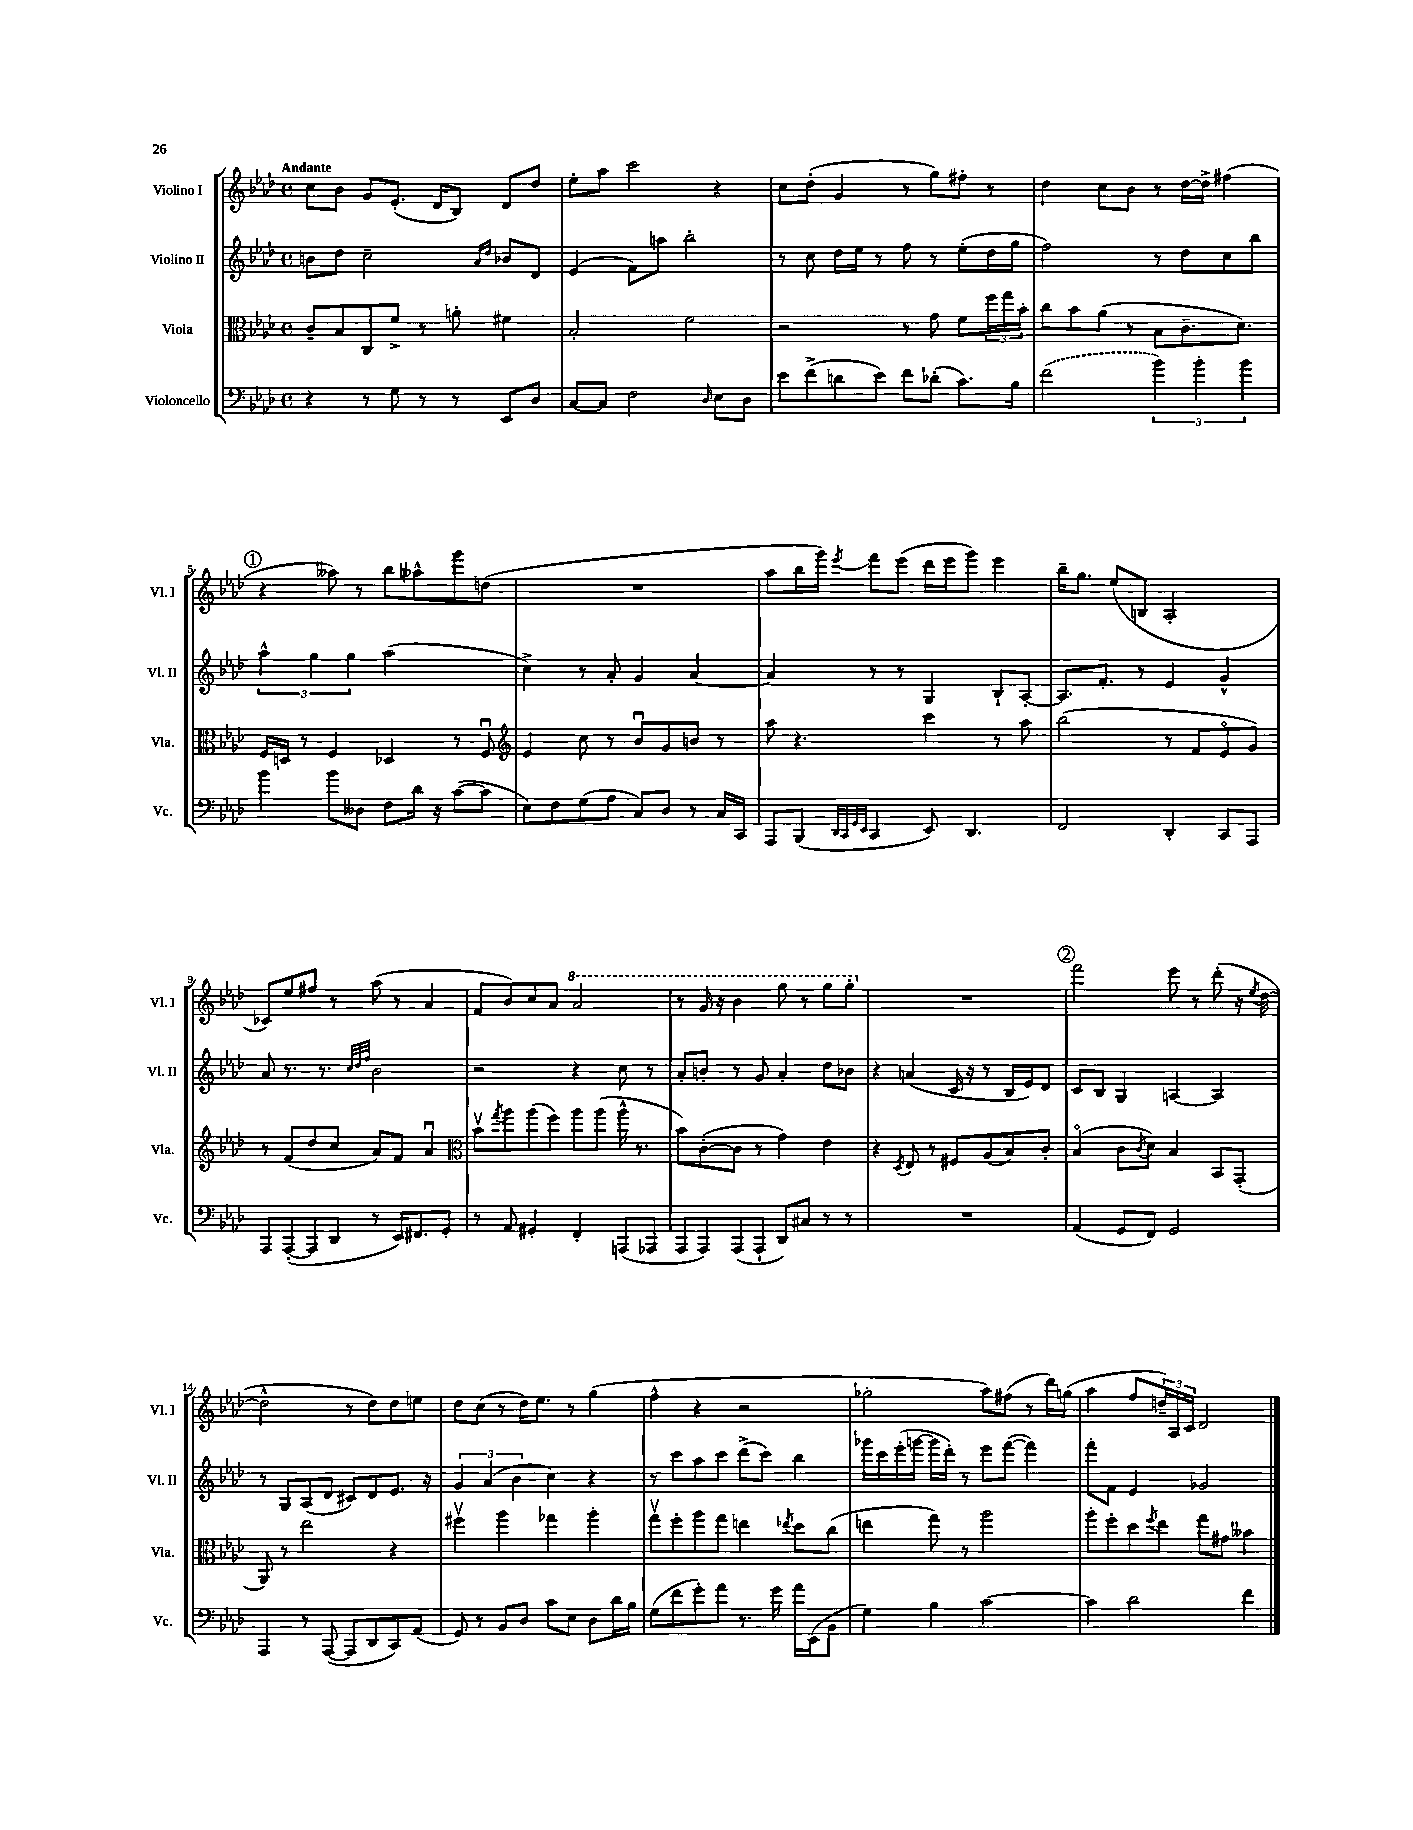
<<
\new StaffGroup <<
\new Staff = "s0" \with { instrumentName = "Violino I" shortInstrumentName = "Vl. I" } {
    \clef treble \key aes \major \defaultTimeSignature \time 4/4 \tempo "Andante"
    c''8 bes'8 g'8 ees'8.-.( des'16 bes8) des'8 des''8 |
    ees''8-. aes''8 c'''2 r4 |
    c''8 des''8-.( g'4 r8 g''8) fis''8-. r8 |
    des''4 c''8 bes'8 r8 des''16~ des''16-> fis''4( |
    \mark \markup { \circle "1" } r4 aeses''8) r8 bes''8 aes''8-^ g'''8 d''8( |
    R1 |
    aes''8 bes''16 g'''16) \acciaccatura { ees'''8 } f'''8 ees'''8( des'''16 ees'''16 g'''8) ees'''4 |
    bes''16-- g''8. ees''8( b8 aes2-. |
    ces'8) ees''8 fis''8 r8 aes''8( r8 aes'4 |
    f'8 bes'8) c''8 aes'8 \ottava #1 aes''2 |
    r8 g''16 r16 bes''4 g'''8 r8 g'''8 g'''8-. \ottava #0 |
    R1 |
    \mark \markup { \circle "2" } f'''2 ees'''8 r8 des'''8-.( r16 \acciaccatura { ees''8 } des''16~ |
    des''2-^ r8 des''8) des''8 e''8 |
    des''8 c''8( r8 des''16) ees''8. r8 g''4( |
    f''4-^ r4 r2 |
    ges''2-. aes''8) fis''8( r8 des'''16) g''16( |
    aes''4 f''8 \tuplet 3/2 { d''16--) aes16 c'16 } des'2 \bar "|." |
}
\new Staff = "s1" \with { instrumentName = "Violino II" shortInstrumentName = "Vl. II" } {
    \clef treble \key aes \major \defaultTimeSignature \time 4/4
    b'8 des''8 c''2-- \grace { aes'16 des''16 } bes'8 des'8 |
    ees'4( f'8) a''8 bes''2-. |
    r8 c''8 des''16 ees''16 r8 f''8 r8 ees''8-.( des''16 g''16 |
    f''2) r8 des''8 c''8 bes''8 |
    \mark \markup { \circle "1" } \tuplet 3/2 { aes''4-^ g''4 g''4 } aes''2( |
    c''4->) r8 aes'8-. g'4 aes'4~ |
    aes'4 r8 r8 g4 bes8-! aes8~-. |
    aes8. f'8.-. r8 ees'4 g'4-^ |
    aes'8 r8. r8. \grace { c''32 des''32 f''32 } bes'2 |
    r2 r4 c''8 r8 |
    aes'8-. b'8-. r8 g'8 aes'4-. des''8 bes'8 |
    r4 a'4( c'16 r16 r8 bes16 ees'16) des'8 |
    \mark \markup { \circle "2" } c'8 bes8 g4 a4~ a4 |
    r8 g8 aes8( des'8 cis'8) des'8 ees'8. r16 |
    \tuplet 3/2 { g'4 aes'4( bes'4 } c''4) r4 |
    r8 c'''8 aes''8 c'''8 des'''8->( c'''8) bes''4 |
    ges'''16 c'''16 ees'''16-.( g'''16~ g'''16 des'''16-.) r8 ees'''8 f'''8~( f'''4) |
    f'''8-. f'8 ees'4 ges'2 \bar "|." |
}
\new Staff = "s2" \with { instrumentName = "Viola" shortInstrumentName = "Vla." } {
    \clef alto \key aes \major \defaultTimeSignature \time 4/4
    c'8-- bes8 c8 f'8-> r8 a'8-. fis'4 |
    bes2-. f'2 |
    r2 r8 g'8 f'8 \tuplet 3/2 { f''16 g''16 bes'16-. } |
    c''8 bes'8 aes'8( r8 bes8 c'8.-- des'8.) |
    \mark \markup { \circle "1" } f16 d16 r8 f4 des4 r8 f8\downbow |
    \clef treble ees'4 c''8 r8 bes'8\downbow g'8 b'8 r8 |
    aes''8 r4. c'''4 r8 aes''8 |
    bes''2( r8 f'8 ees'8\flageolet g'8) |
    r8 f'8( des''8 c''8 aes'8) f'8 aes'4\downbow |
    \clef alto bes'8\upbow \acciaccatura { g''8 } aes''8 aes''8( f''8) aes''8 aes''8( aes''16-^ r8. |
    bes'8) c'8~-.( c'8 r8 g'4) ees'4 |
    r4 \acciaccatura { des8 } ees8 r8 fis8 aes8( bes8) c'8-. |
    \mark \markup { \circle "2" } bes4\flageolet( c'8 \acciaccatura { c'8 } des'8) bes4 bes,8 g,8-.( |
    aes,8) r8 ees''2 r4 |
    fis''4\upbow aes''4 ges''4 aes''4-. |
    g''8\upbow f''8-. aes''8 g''8 e''4 \acciaccatura { ees''8 } des''8 c''8( |
    e''4 g''8) r8 aes''2 |
    aes''8-. f''8-. des''8 \acciaccatura { f''8 } ees''8 g''8 gis'8 beses'4 \bar "|." |
}
\new Staff = "s3" \with { instrumentName = "Violoncello" shortInstrumentName = "Vc." } {
    \clef bass \key aes \major \defaultTimeSignature \time 4/4
    r4 r8 g8 r8 r8 ees,8 des8 |
    c8~ c8 f2 \grace { des16 } ees8 des8 |
    ees'8 f'8->( d'8 ees'8) f'8 des'8-.( c'8.) bes16 |
    \once \slurDashed f'2( \tuplet 3/2 { bes'4) bes'4-. bes'4 } |
    \mark \markup { \circle "1" } bes'4 bes'8 deses8 f8 des'16 r16 c'8~( c'8 |
    ees8) f8 g8( aes8 c8) des8 r8 c16 c,16 |
    aes,,8 bes,,8( \grace { des,32 c,32 g,32 ees,32 } c,4 ees,8) des,4. |
    f,2 des,4-. c,8 aes,,8 |
    aes,,8 aes,,8~-.( aes,,8 des,8 r8 ees,16) fis,8. g,8-. |
    r8 aes,8 gis,4-. f,4-. a,,8( aes,,8 |
    aes,,8 aes,,8) aes,,8( aes,,8-! des,8) cis8 r8 r8 |
    R1 |
    \mark \markup { \circle "2" } aes,4( g,8 f,8) g,2 |
    aes,,4 r8 aes,,8~( aes,,8 des,8 c,8) aes,8( |
    g,8) r8 bes,8 des8 c'8 ees8 des8 des'16 bes16 |
    g8( f'8 g'8-.) aes'8 r8. g'16 aes'16 ees,16( bes,8 |
    g4) bes4 c'2~ |
    c'4 des'2 f'4 \bar "|." |
}
>>
>>
